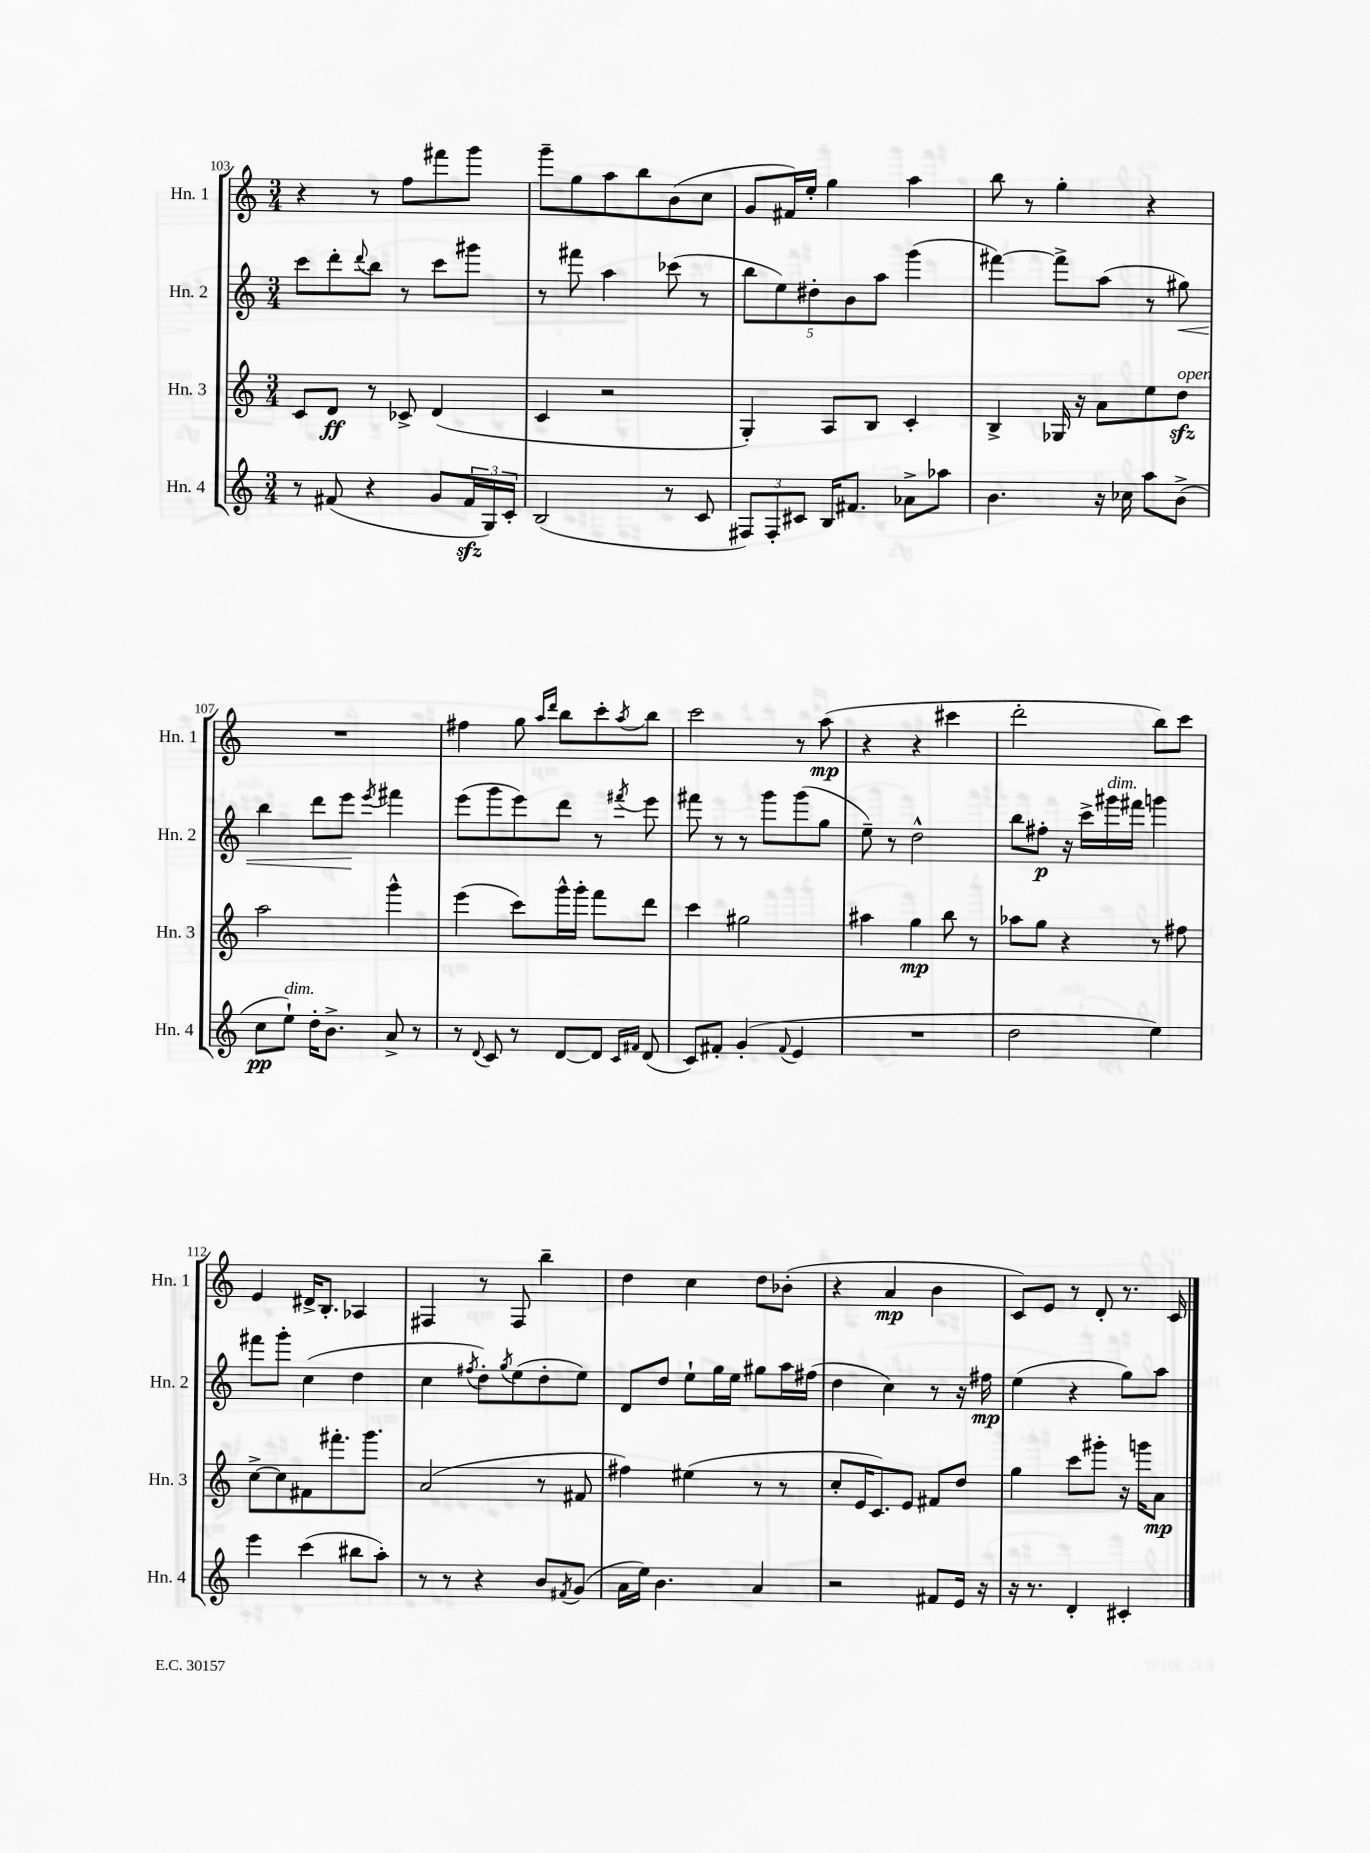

**kern	**kern	**kern	**kern
*staff4	*staff3	*staff2	*staff1
*clefG2	*clefG2	*clefG2	*clefG2
*k[]	*k[]	*k[]	*k[]
*M3/4	*M3/4	*M3/4	*M3/4
8r	8c/L	8ccc\L	4r
(8f#/	8d/J	8ddd'\	.
.	.	8qqddd/	.
4r	8r	8bb\J	8r
.	8c-^/	8r	8ff\L
8g/L	(4d/	8ccc\L	8fff#\
24f#/L	.	8ggg#\J	8ggg\J
24G/)	.	.	.
24c'/JJ	.	.	.
=	=	=	=
(2B/	4c/	8r	8ggg~\L
.	.	8fff#\	8gg\
.	2r	4aa\	8aa\
.	.	.	8bb\
8r	.	(8ccc-\	(8b\
8c/	.	8r	8cc\J
=	=	=	=
12F#/L)	4G'/)	10bb\L	8g/L
12F#'/	.	.	.
.	.	10ee\)	.
.	.	.	16f#/L)
12c#/J	.	.	.
.	.	.	16ee'/JJ
.	.	10dd#'\	.
16B/LK	8A/L	.	4gg\
.	.	10b\	.
8.f#/J	.	.	.
.	8B/J	.	.
.	.	10aa\J	.
8a-^\L	4c'/	(4ggg\	4aa\
8aa-\J	.	.	.
=	=	=	=
4.b\	4B^/	[4fff#\)	8bb\
.	.	.	8r
.	16G-/	8fff#^\]L	4gg'\
.	16r	.	.
16r	8a\L	(8aa\J	.
16cc-\	.	.	.
8aa\L	8ee\	8r	4r
(8b^\J	8dd\J	8gg#\)	.
=	=	=	=
8cc\L	2aa\	4bb\	2.r
8ee`\J)	.	.	.
16dd'\LK	.	8ddd\L	.
8.b^\J	.	.	.
.	.	8eee\J	.
.	.	8qeee/	.
8a^/	4ggg^^\	4fff#\	.
8r	.	.	.
=	=	=	=
8r	(4eee\	(8eee\L	4ff#\
8qqd/	.	.	.
8c/	.	8ggg\	.
8r	8ccc\L)	8eee\)	8gg\
.	.	.	16qqaa/LL
.	.	.	16qqddd/JJ
[8d/L	16ggg^^\L	8ddd\J	8bb\L
.	16ggg'\JJ	.	.
8d/]J	8fff\L	8r	8ccc'\
16qqc/LL	.	.	.
16qqf#/JJ	.	8qfff#/	8qaa/
(8d/	8ddd\J	8eee\	8bb\J
=	=	=	=
8c/L)	4ccc\	8fff#\	2ccc\
8f#'/J	.	8r	.
(4g'/	2gg#\	8r	.
.	.	8ggg\L	.
8qqf#/	.	.	.
4e/	.	(8ggg\	8r
.	.	8gg\J	(8aa\
=	=	=	=
2.r	4aa#\	8ee~\)	4r
.	.	8r	.
.	4gg\	2dd^^\	4r
.	8bb\	.	4ccc#\
.	8r	.	.
=	=	=	=
2dd\	8aa-\L	8bb\L	2ddd'\
.	8gg\J	8ff#'\J	.
.	4r	16r	.
.	.	16ccc^\LL	.
.	.	16ggg#\	.
.	.	16fff#\JJ	.
4ee\)	8r	4ggg\	8bb\L)
.	8ff#\	.	8ccc\J
=	=	=	=
4eee\	[8cc^\L	8fff#\L	4e/
.	8cc\]	8ggg'\J	.
(4ccc\	8f#\	(4cc\	16d#^/LK
.	.	.	8.B'/J
.	8.fff#'\	.	.
8bb#\L	.	4dd\	4A-/
.	8.ggg\J	.	.
8aa'\J)	.	.	.
=	=	=	=
8r	(2a/	4cc\	4F#/
8r	.	.	.
.	.	8qff#/	.
4r	.	8dd'\L)	8r
.	.	8qgg/	.
.	.	(8ee\	8F#/
8b/L	8r	8dd'\	4bb~\
8qf#/	.	.	.
(8g/J	8f#/	8ee\J)	.
=	=	=	=
16a\LL	4ff#\)	8d/L	4dd\
16ee\JJ)	.	.	.
4.b\	.	8dd/J	.
.	(4ee#\	8ee`\L	4cc\
.	.	16gg\L	.
.	.	16ee\JJ	.
4a/	8r	8gg#\L	8dd\L
.	8r	16aa\L	(8b-'\J
.	.	(16ff#\JJ	.
=	=	=	=
2r	8cc'/L	4dd\	4r
.	16e/K	.	.
.	8.c/)	.	.
.	.	4cc\)	4a/
.	8e/J	.	.
8f#/L	8f#/L	8r	4b\
16e/Jk	8dd/J	16r	.
16r	.	16ff#\	.
=	=	=	=
16r	4gg\	(4ee\	8c/L)
8.r	.	.	.
.	.	.	8e/J
4d'/	8ccc\L	4r	8r
.	8ggg#'\J	.	8d'/
4c#'/	16r	8gg\L)	8.r
.	16ggg\LK	.	.
.	8a\J	8aa\J	.
.	.	.	16c/
==	==	==	==
*-	*-	*-	*-
